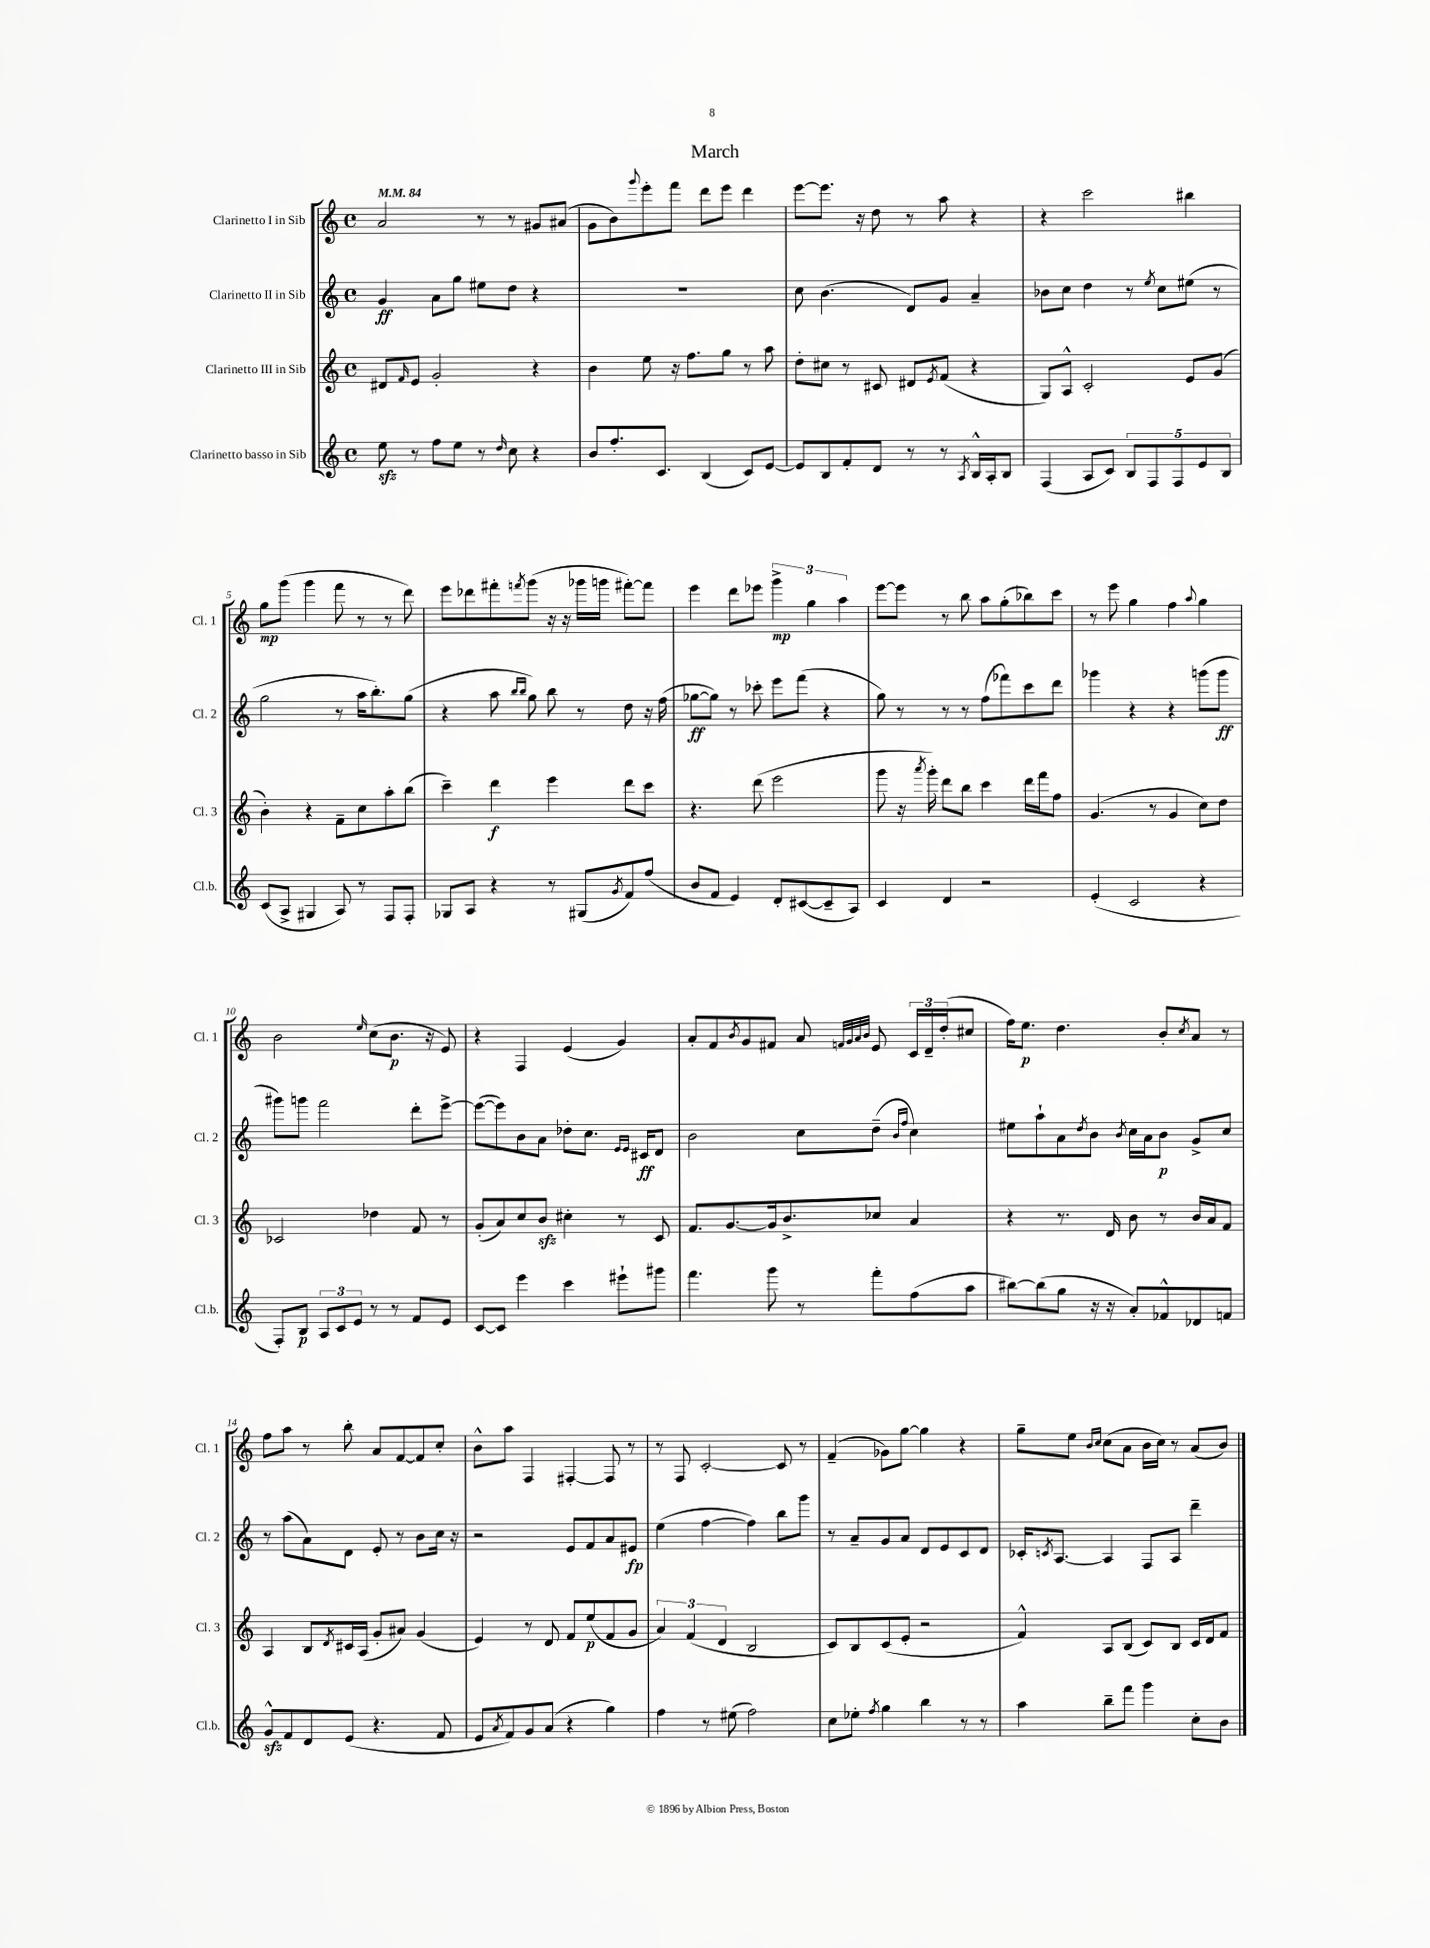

**kern	**kern	**kern	**kern
*staff4	*staff3	*staff2	*staff1
*clefG2	*clefG2	*clefG2	*clefG2
*k[]	*k[]	*k[]	*k[]
*M4/4	*M4/4	*M4/4	*M4/4
*met(c)	*met(c)	*met(c)	*met(c)
*MM84	*MM84	*MM84	*MM84
8ee	8d#	4g	2a
.	16qqf	.	.
8r	8e	.	.
8ff	2g'	8a	.
8ee	.	8gg	.
8r	.	8ee#	8r
16qqdd	.	.	.
8cc	.	8dd	8r
4r	4r	4r	8g#
.	.	.	(8a#
=	=	=	=
8b	4b	1r	8g
8.ff'	.	.	8b)
.	.	.	8qqggg
.	8ee	.	8eee'
8.c	.	.	.
.	16r	.	8fff
.	8.ff	.	.
(4B	.	.	8ddd
.	8gg	.	8eee
8c)	8r	.	4ddd
[8e	8aa	.	.
=	=	=	=
8e]	8dd'	8cc	[8eee
8B	8cc#	(4.b	8.eee]
8f'	8r	.	.
.	.	.	16r
8d	8c#	.	8dd
8r	8d#	8d)	8r
.	8qe	.	.
8r	(8f	8g	8aa
8qA	.	.	.
16B^^	4r	4a~	4r
16A'	.	.	.
8B	.	.	.
=	=	=	=
(4F	8G)	8b-	4r
.	8A^^	8cc	.
8A	2c'	4dd	2ccc
8c)	.	.	.
10B	.	8r	.
10F	.	.	.
.	.	8qee	.
.	.	8cc	.
10F	.	.	.
.	8e	(8ee#	4bb#
10e	.	.	.
.	(8g	8r	.
10B	.	.	.
=	=	=	=
(8c	4b')	2gg	8gg
8A^	.	.	(8ggg
4G#	4r	.	4ggg
8A)	8f~	8r	8fff
8r	8cc	16aa	8r
.	.	8.bb')	.
8F	8aa'	.	8r
8F'	(8bb	(8gg	8ddd)
=	=	=	=
8G-	4ccc~)	4r	8eee
8A	.	.	8ddd-
4r	4ddd	8aa	8fff#'
.	.	16qqbb	.
.	.	16qqbb	8qfff
.	.	8gg)	(8ggg
8r	4eee	8bb	16r
.	.	.	16r
(8G#	.	8r	16ggg-
.	.	.	16ggg
8qg	.	.	.
8f)	8ddd	8dd	[8fff#')
(8ff	8ccc	16r	8fff#]
.	.	(16ff	.
=	=	=	=
8b	4.r	[8gg-	4eee
8f	.	8gg-])	.
4e)	.	8r	8ddd
.	(8ddd	8ccc-'	8eee-
8d'	2eee	8eee	6ggg^
([8c#	.	(8fff	.
.	.	.	6gg
8c#~]	.	4r	.
.	.	.	6aa
8A)	.	.	.
=	=	=	=
4c	8ggg	8gg)	[8eee
.	16r	8r	8eee]
.	8qaaa	.	.
.	16ggg')	.	.
4d	8ddd	8r	8r
.	8bb	8r	8bb
2r	4ccc	(8ff	8aa
.	.	8fff-)	(8gg'
.	16ddd	8ccc	8bb-)
.	16fff	.	.
.	8ff	8ddd	8ccc
=	=	=	=
(4e'	(4.g	4ggg-	8r
.	.	.	8eee
2c	.	4r	4gg
.	8r	.	.
.	4g	4r	4ff
.	.	.	8qqaa
4r	8cc)	(8ggg	4gg
.	8dd	8ggg	.
=	=	=	=
8F')	2c-	8ggg#)	2b
8B	.	8ggg	.
12A	.	2fff	.
12c	.	.	.
12e	.	.	.
.	.	.	16qqee
8r	4dd-	.	(8cc
8r	.	.	8.b
8f	8f	8ddd'	.
.	.	.	16r
8e	8r	[8eee^	8e)
=	=	=	=
[8c	(8g'	(8eee_	4r
8c]	8a)	8eee])	.
4eee	8cc	8b	4F
.	8b	8a	.
4ccc	4cc#'	8dd-'	(4e
.	.	8.cc	.
8eee#`	8r	.	4g)
.	.	16qqe	.
.	.	16qqe	.
.	.	16c#	.
8ggg#	8c	8d	.
=	=	=	=
4.fff	8.f	2b	8a'
.	.	.	8f
.	[8.g	.	.
.	.	.	8qb
.	.	.	8g
8ggg	16g]	.	8f#
.	8.b^	.	.
8r	.	8cc	8a
.	.	.	32qqf
.	.	.	32qqg
.	.	.	32qqa
.	.	.	32qqb
8fff'	8cc-	(8dd~	8e
.	.	16qqb	.
.	.	16qqff	.
(8ff	4a	4cc)	24c
.	.	.	24d~
.	.	.	(24dd'
8aa	.	.	8cc#
=	=	=	=
[8bb#)	4r	8ee#	16ff)
.	.	.	8.ee
(8bb#]	.	8aa`	.
8gg	8.r	8a	4.dd
.	.	8qdd	.
16r	.	8b	.
16r	16d	.	.
.	.	8qb	.
8a')	8b	16cc	.
.	.	16a	.
8f-^^	8r	8b	8b'
.	.	.	8qcc
8d-	16b	8g^	8a
.	16a	.	.
8f	8f	8cc	8r
=	=	=	=
8g^^	4A	8r	8ff
8f	.	(8aa	8aa
8d	8B	8a)	8r
.	8qd	.	.
(8e	16c#	8d	8bb'
.	(16A	.	.
4.r	8g'	8e'	8a
.	8a#)	8r	[8f
.	(4g	8b	8f]
8f	.	16cc	8cc'
.	.	16r	.
=	=	=	=
8e	4e)	2r	8b^^
8qa	.	.	.
8f)	.	.	8aa
8g	8r	.	4F
(8a	8d	.	.
4r	8f	8e	[4F#'
.	(8ee	8f	.
4gg)	8f	8a	8F#]
.	8g	8e#	8r
=	=	=	=
4ff	6a)	(4ee	8r
.	.	.	8F
.	(6f	.	.
8r	.	[4ff	[2c'
.	6d	.	.
(8ee#	.	.	.
2ff)	2B	4ff])	.
.	.	8bb	8c]
.	.	8ggg	8r
=	=	=	=
8cc	8c)	8r	(4f~
8ee-'	8B	8a~	.
8qff	.	.	.
4gg	(8c	8g	8g-)
.	8e'	8a	[8gg
4bb	2r	8d	4gg]
.	.	8e	.
8r	.	8c	4r
8r	.	8d	.
=	=	=	=
4aa	4f^^)	16c-'	8gg~
.	.	8qc	.
.	.	[8.A	.
.	.	.	8ee
.	.	.	16qqb
.	.	.	16qqcc
8bb~	8A	4A]	(8cc
8fff	(8B	.	8a
4ggg	8c)	8F	16b
.	.	.	16cc)
.	8B	8A	8r
8cc'	16c	4ddd~	(8a
.	16d	.	.
8b	8f	.	8b)
==	==	==	==
*-	*-	*-	*-
